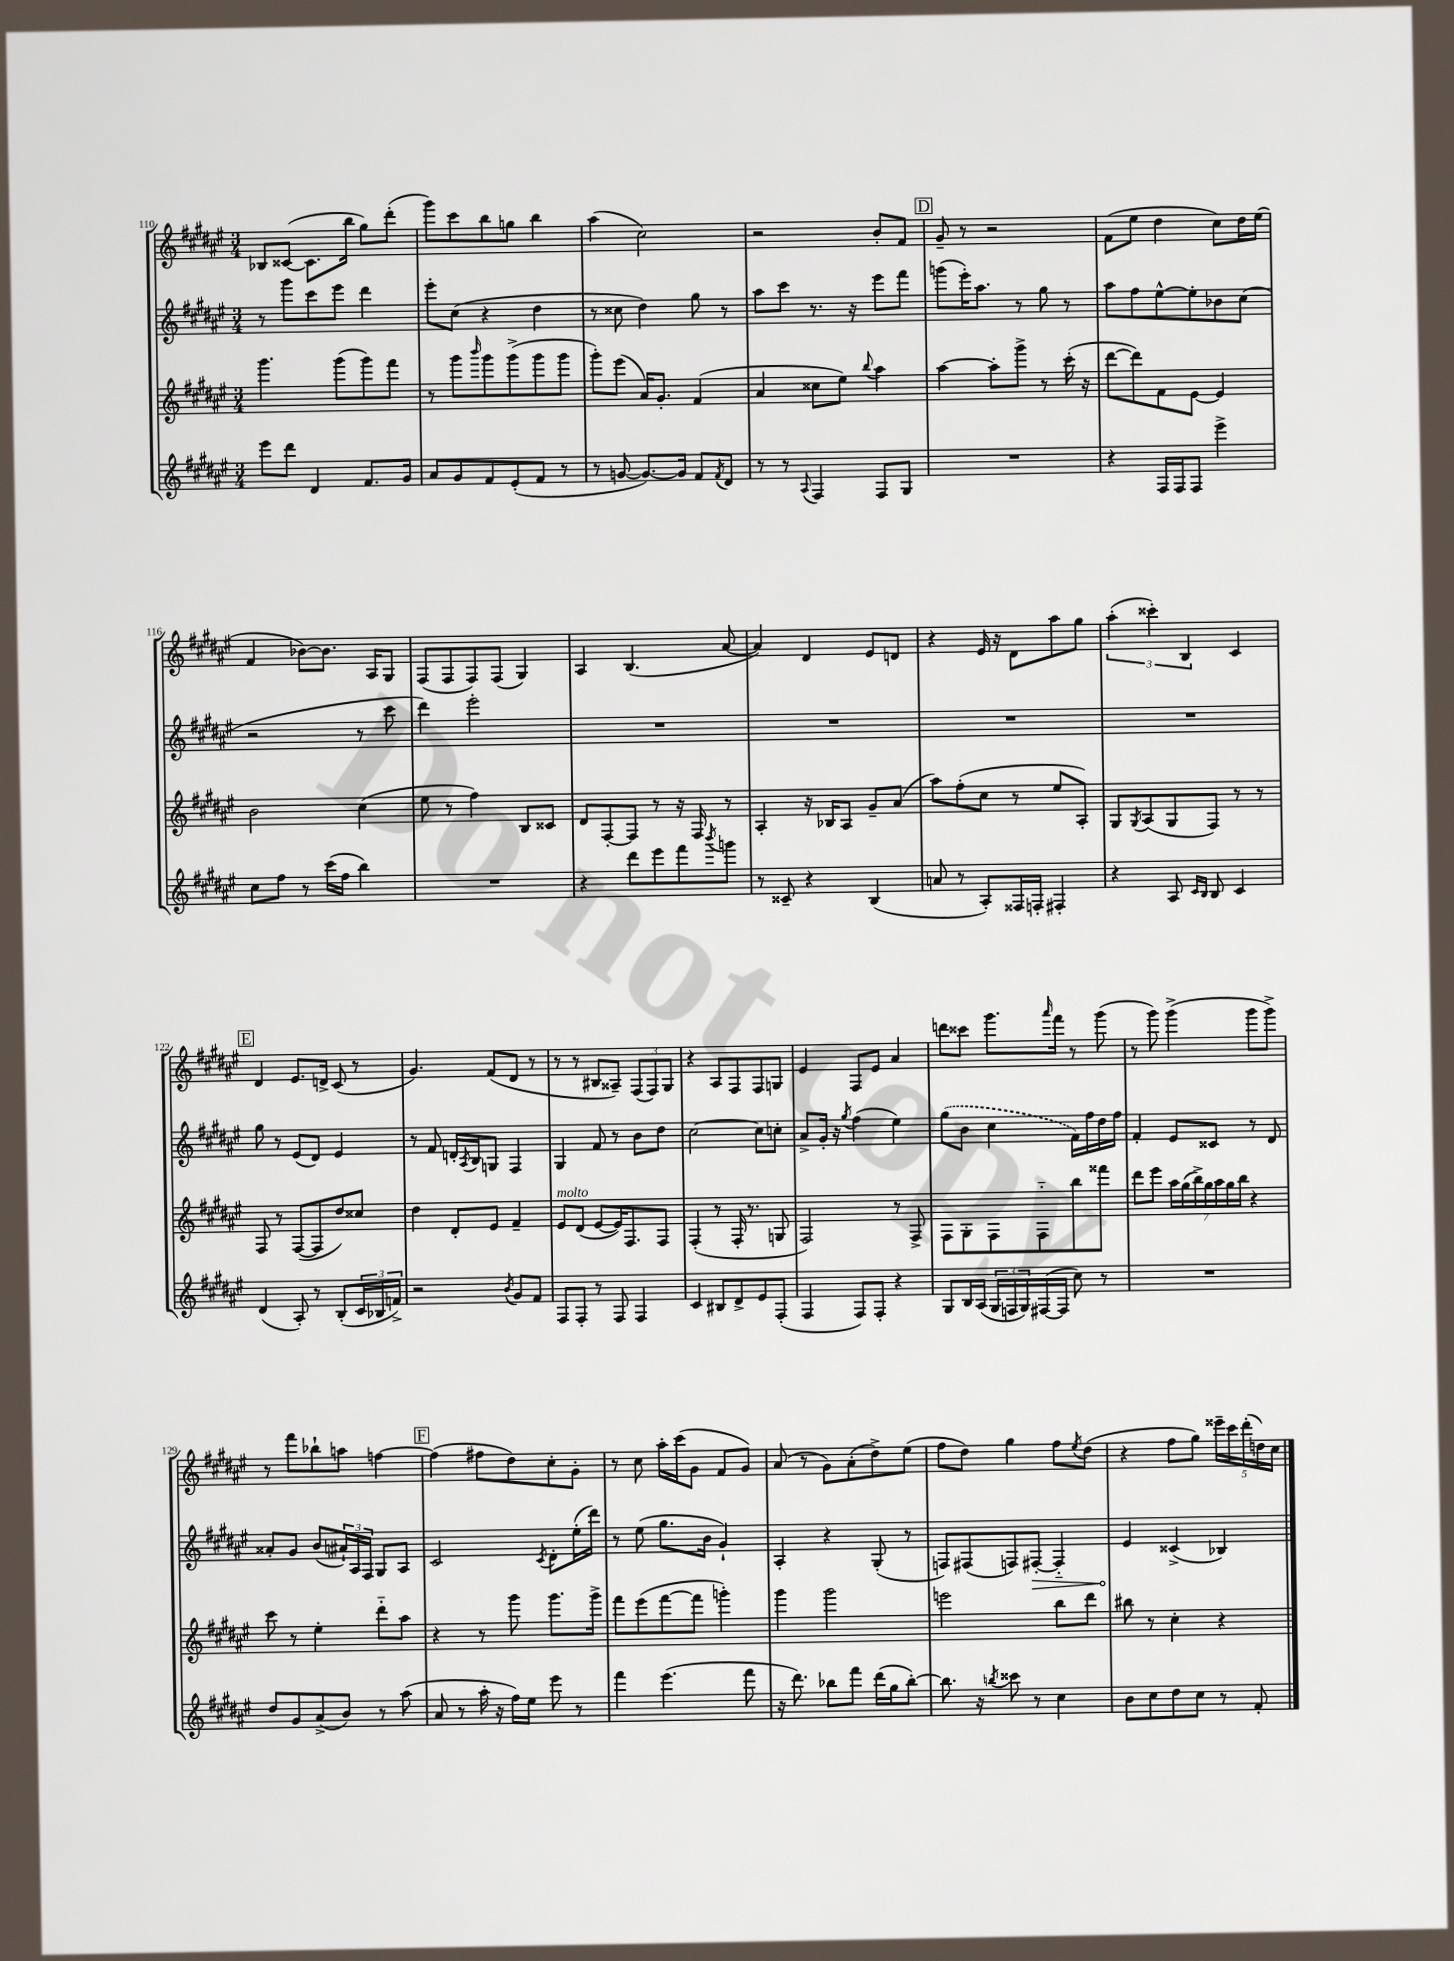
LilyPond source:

<<
\new StaffGroup <<
\new Staff = "s0" {
    \clef treble \key fis \major \numericTimeSignature \time 3/4
    bes8 cisis'8~( cisis'8. b''16 gis''8) dis'''8-.( |
    gis'''8) cis'''8 b''8 g''8 b''4 |
    ais''4( cis''2) |
    r2 b'8-. fis'8 |
    \mark \markup { \box "D" } gis'8-- r8 r2 |
    fis'8( eis''8 dis''4 cis''8) dis''16 eis''16( |
    fis'4 bes'8~) bes'8. ais16 gis8 |
    fis8( fis8 fis8) fis8( gis4) |
    ais4 b4.( ais'8~ |
    ais'4) dis'4 eis'8 d'8 |
    r4 eis'16 r16 dis'8 ais''8 gis''8 |
    \tuplet 3/2 { ais''4-.( cisis'''4-.) b4 } cis'4 |
    \mark \markup { \box "E" } dis'4 eis'8. d'16-> cis'8( r8 |
    gis'4.) fis'8( dis'8 r8 |
    r8 r8 bis8 aisis8--) \tuplet 3/2 { fis8( fis8) gis8 } |
    r4 ais8 fis8 fis8 g8 |
    eis'4 fis8 eis'8 ais'4 |
    d'''8 cisis'''8 gis'''8. \grace { ais'''16 } fis'''16 r8 gis'''8( |
    r8 gis'''8) gis'''4->( gis'''8 gis'''8->) |
    r8 fis'''8 bes''8-! a''8 f''4~ |
    \mark \markup { \box "F" } f''4( fis''8 dis''8) cis''8-. gis'8-. |
    r8 cis''8 ais''16-. cis'''16( gis'8 fis'8 gis'8) |
    ais'8( r8 gis'8) ais'8-.( dis''8->) eis''8( |
    fis''8 dis''8) gis''4 fis''8 \acciaccatura { eis''8 } dis''8( |
    r4 fis''8 gis''8) \tuplet 5/4 { eisis'''16-- cis'''16 dis'''16-.( d''16) cis''16 } \bar "|." |
}
\new Staff = "s1" {
    \clef treble \key fis \major \numericTimeSignature \time 3/4
    r8 gis'''8 cis'''8 eis'''8 dis'''4 |
    eis'''8-. cis''8( r4 dis''4 |
    r8 cisis''8 dis''4) gis''8 r8 |
    ais''8 cis'''8 r8. r16 eis'''8 fis'''8 |
    \mark \markup { \box "D" } g'''8( eis'''16-.) ais''8. r8 gis''8 r8 |
    ais''8 fis''8 eis''8~-^ eis''8-. bes'8 cis''8( |
    r2 r8 cis'''8 |
    dis'''4) eis'''2-. |
    R2. |
    R2. |
    R2. |
    R2. |
    \mark \markup { \box "E" } gis''8 r8 eis'8( dis'8) eis'4 |
    r8 fis'8 d'16-. \acciaccatura { ais8 } b16 g8 fis4 |
    gis4 fis'8 r8 b'8 dis''8 |
    cis''2~ cis''8 c''8-. |
    ais'8-> gis'16-. r16 \acciaccatura { gis''8 } fis''4( eis''4) |
    \once \slurDashed gis''8( b'8 cis''4 fis'16) fis''16 dis''16 fis''16 |
    fis'4-. eis'8 cisis'8 r8 dis'8 |
    aisis'8-. gis'8 b'8( \tuplet 3/2 { ais'16-!) ais16 fis16 } gis8 ais8 |
    \mark \markup { \box "F" } cis'2 \acciaccatura { cis'8 } dis'8-. eis''16-.( dis'''16) |
    r8 eis''8( gis''8. b'16 gis'4-!) |
    ais4-. r4 gis8-.( r8 |
    f8) fis8( f8) \once \override Hairpin.circled-tip = ##t fis8~-.\> fis4-_ |
    eis'4\! cisis'4->( bes4) \bar "|." |
}
\new Staff = "s2" {
    \clef treble \key fis \major \numericTimeSignature \time 3/4
    gis'''4. gis'''8( gis'''8) fis'''8 |
    r8 gis'''8 \grace { b'''16 } gis'''8 gis'''8->( gis'''8 gis'''8 |
    gis'''8-.) eis'''8( ais'16) gis'8.-. fis'4( |
    ais'4 cisis''8 eis''8) \appoggiatura { b''8 } ais''4 |
    \mark \markup { \box "D" } ais''4~ ais''8-. gis'''8-> r8 cis'''16-.( r16 |
    dis'''8~ dis'''8) fis'8 eis'8~ eis'4 |
    b'2 cis''4( |
    eis''8 r8 fis''4) b8 cisis'8 |
    dis'8 fis8~-. fis8 r8 r16 fis16 r8 |
    ais4-. r16 bes16 ais8 gis'8-- ais'8( |
    ais''8) fis''8-.( cis''8 r8 eis''8 ais8-.) |
    gis8 \acciaccatura { gis8 } ais8( gis8 fis8) r8 r8 |
    \mark \markup { \box "E" } fis8 r8 fis8~( fis8 dis''8) cisis''8 |
    dis''4 dis'8-. eis'8 fis'4-- |
    eis'8^\markup { \italic "molto" } dis'8( eis'8~ eis'16) fis8. fis8 |
    fis4-.( r8 fis16-. r8. g8 |
    fis2) r8 fis8-> |
    fis8 gis8-. fis8 fis8-_ b''8 fisis'''8 |
    dis'''8 eis'''8 \tuplet 7/4 { ais''16 gis''16( b''16->) gis''16 ais''16 gis''16 b''16 } r4 |
    cis'''8 r8 eis''4-. dis'''8-_ ais''8 |
    \mark \markup { \box "F" } r4 r8 gis'''8 gis'''8. gis'''16-> |
    fis'''8 eis'''8( fis'''8~ fis'''8 g'''4-.) |
    gis'''4 gis'''2 |
    e'''2 b''8 dis'''8 |
    bis''8 r8 cis''4-. r4 \bar "|." |
}
\new Staff = "s3" {
    \clef treble \key fis \major \numericTimeSignature \time 3/4
    eis'''8 dis'''8 dis'4 fis'8. gis'16 |
    ais'8 gis'8 fis'8 eis'8-.( fis'8 r8 |
    r8 g'8~ g'8.~) g'16 fis'8 \acciaccatura { fis'8 } dis'8 |
    r8 r8 \appoggiatura { ais8 } fis4 fis8 gis8 |
    \mark \markup { \box "D" } R2. |
    r4 fis16 fis16 fis8 eis'''4-> |
    cis''8 fis''8 r8 cis'''16( fis''16 b''4) |
    R2. |
    r4 dis'''8 eis'''8 fis'''8 \acciaccatura { b'''8 } g'''8 |
    r8 cisis'8-- r4 b4( |
    a'8 r8 ais8-.) fisis16 f16-. fis4-. |
    r4 ais8 \grace { cis'16 b16 } b8 cis'4 |
    \mark \markup { \box "E" } dis'4( ais8-.) r8 b8-.( \tuplet 3/2 { cis'16 bes16 f'16->) } |
    r2 \acciaccatura { b'8 } gis'8 fis'8 |
    fis8 fis8-. r8 fis8 fis4 |
    cis'4 bis8 dis'8-> eis'8 fis8-.( |
    fis4 fis8) fis8-. r4 |
    gis8 b16 ais16( \tuplet 3/2 { gis16 f16 gis16) } fis16~( fis16 cis''8) r8 |
    R2. |
    dis''8 gis'8 ais'8->( b'8) r8 ais''8( |
    \mark \markup { \box "F" } ais'8 r8 ais''16-. r16 fis''16) eis''16 eis'''8 r8 |
    fis'''4 eis'''4.( fis'''8 |
    r16 dis'''8.) bes''8 fis'''8 dis'''16( gis''16 bes''8~-.) |
    bes''8. r16 \acciaccatura { b''8 } cisis'''8 r8 cis''4 |
    b'8 cis''8 dis''8 cis''8 r8 fis'8-. \bar "|." |
}
>>
>>
\layout { \context { \Score currentBarNumber = #110 } }
